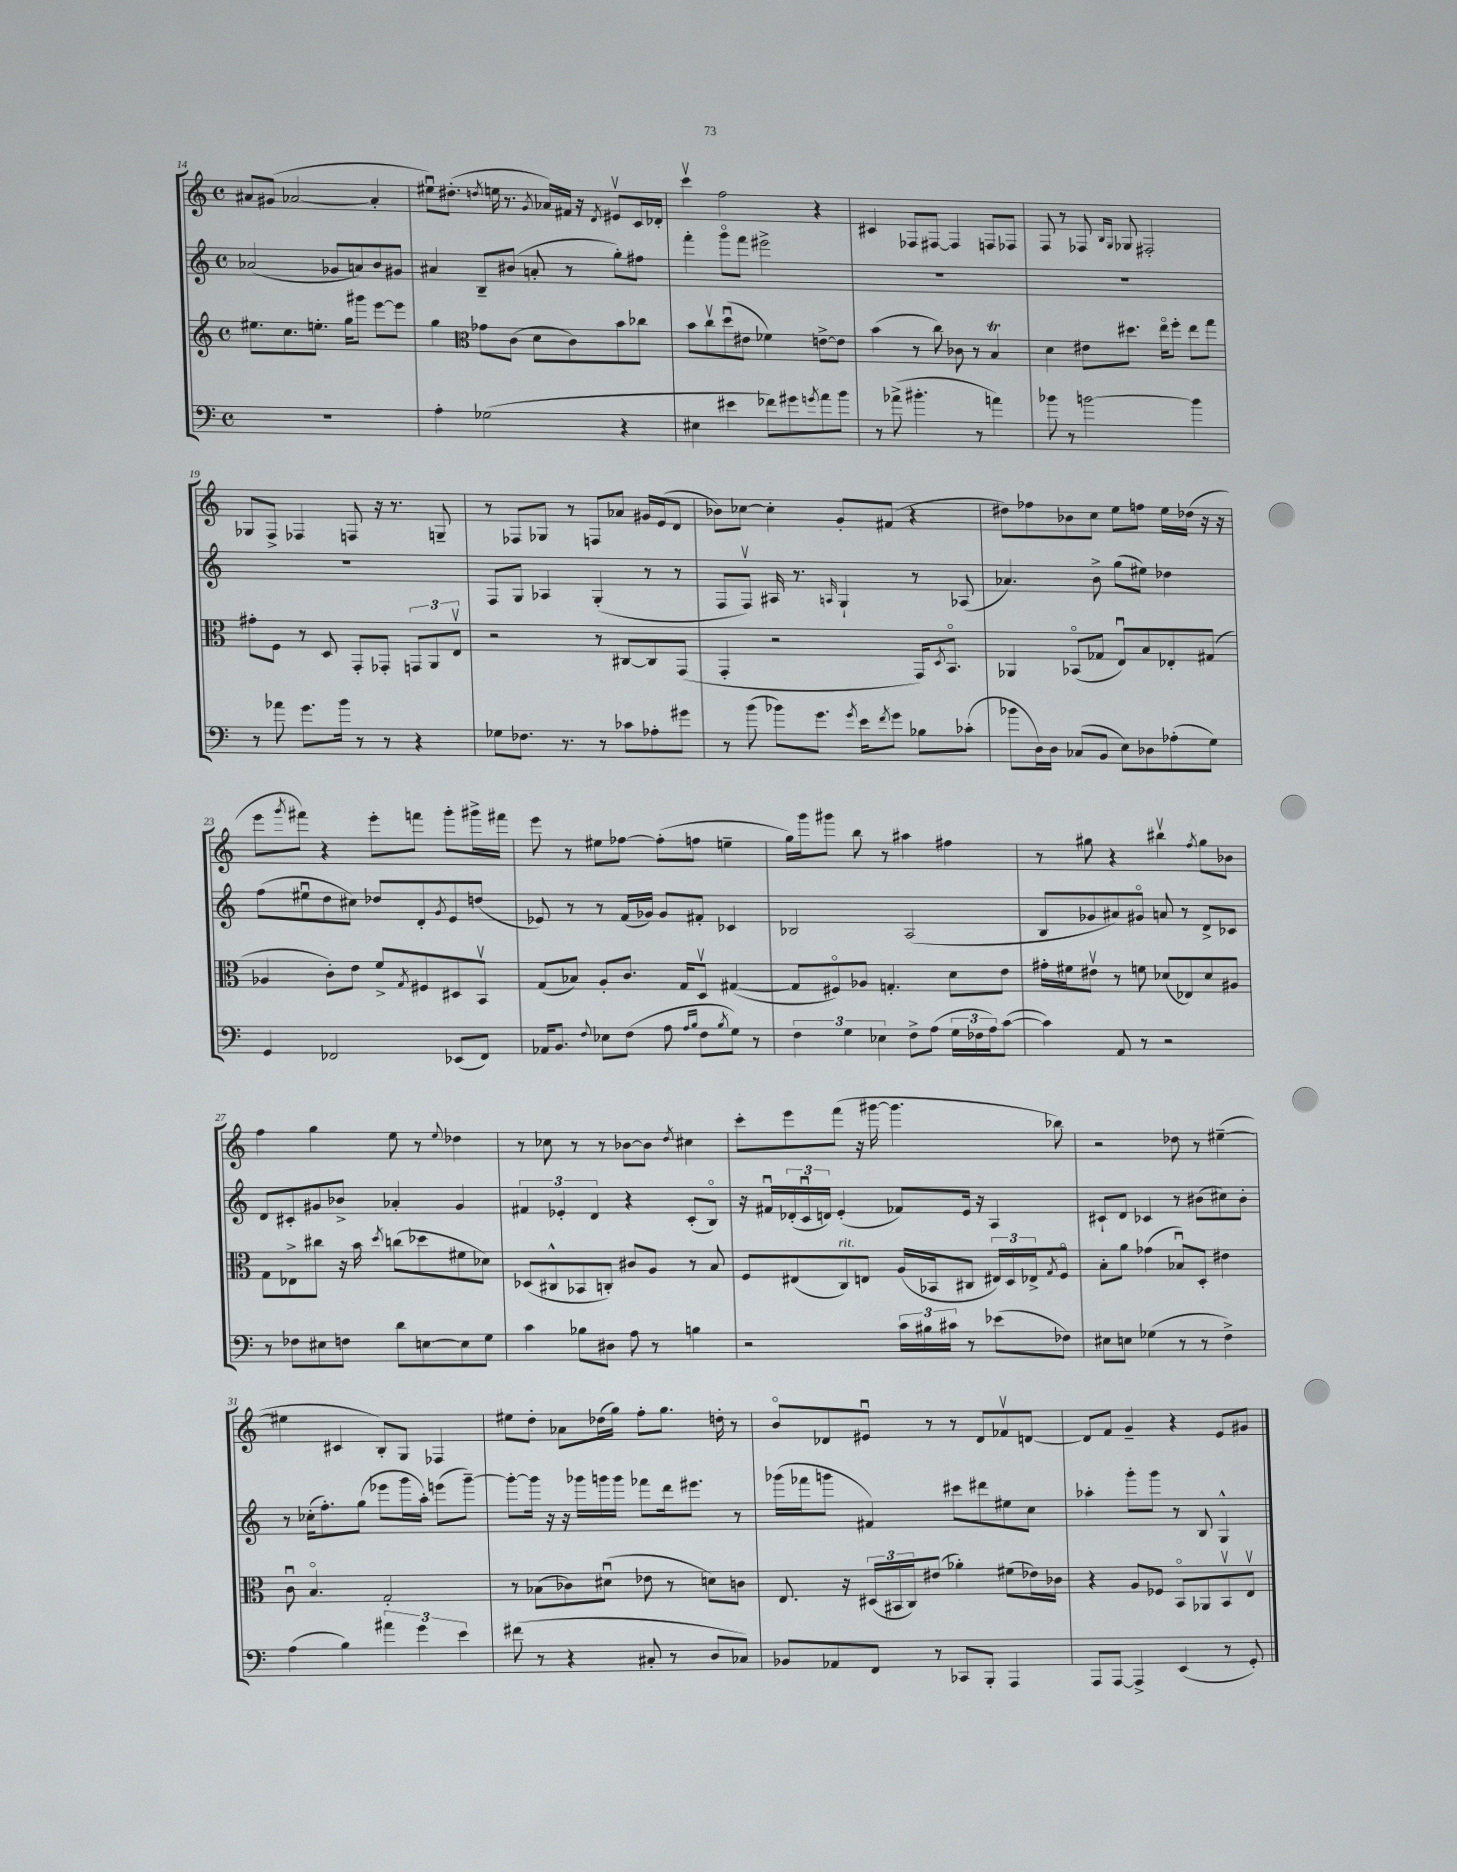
<<
\new StaffGroup <<
\new Staff = "s0" {
    \clef treble \key c \major \defaultTimeSignature \time 4/4
    ais'8 gis'8( aes'2~ aes'4-. |
    eis''8\downbow) dis''8.-.( \acciaccatura { d''8 } e''16 r8. \acciaccatura { g'8 } aes'16) fis'16 r16 \acciaccatura { d'8 } eis'8\upbow c'16 des'16-. |
    c'''4\upbow f''2 r4 |
    cis'4 fes8 fis8~ fis4 f8 fes8 |
    f8 r8 fes8 \grace { b16 g16 } ges8 fis2-. |
    ges8 f8-> fes4 f8 r16 r8. g8-- |
    r8 fes8 ges8 r8 f8 aes'8 gis'16 e'16( d'8 |
    bes'8) ces''8~ ces''4-. g'8-. fis'8( r4 |
    dis''8) fes''8 bes'8 c''8 e''8 f''8 e''16 des''16( r16 r16 |
    e'''8 \acciaccatura { g'''8 } fis'''8) r4 e'''8-. f'''8 g'''8-. gis'''16-> fis'''16 |
    e'''8 r8 eis''8 fes''8~ fes''8-.( f''8 e''4-- |
    g''16) g'''16 gis'''8 b''8 r8 ais''4 fis''4 |
    r8 gis''8 r4 bis''4\upbow \acciaccatura { f''8 } gis''8 bes'8 |
    f''4 g''4 e''8 r8 \appoggiatura { e''8 } des''4 |
    r8 ces''8 r8 r8 bes'8~ bes'8 \acciaccatura { d''8 } cis''4 |
    c'''8-. e'''8 f'''8( r16 gis'''16~ gis'''4. bes''8) |
    r2 des''8 r8 eis''4~--( |
    eis''4 cis'4 b8-.) g8 fes4 |
    eis''8 d''8-. aes'8 des''16( g''16) f''8-. g''8. d''16-. r8 |
    b'8\flageolet des'8 eis'8\downbow r8 r8 des'8 fes'8\upbow d'8~ |
    d'8 f'8 g'4-- r4 e'8 gis'8 \bar "|." |
}
\new Staff = "s1" {
    \clef treble \key c \major \defaultTimeSignature \time 4/4
    aes'2( ges'8 a'8) b'8 gis'8 |
    ais'4 b8-- bis'8( a'8-. r8 g''8-.) fis''8 |
    f'''4-. g'''8\flageolet f'''8 eis'''2-> |
    R1 |
    R1 |
    R1 |
    f8 g8 aes4 g4-.( r8 r8 |
    f8 f8\upbow) ais16 r8. \grace { a16 } g4-! r8 aes8( |
    aes'4.) b'8-> g''8( eis''8) des''4 |
    f''8( eis''8\downbow d''8 cis''8) des''8 d'8-. \acciaccatura { g'8 } e'8 d''8( |
    ees'8) r8 r8 f'16( ges'16) ges'8 fis'8-. ces'4 |
    bes2 a2( |
    b8 ges'8 ais'8) gis'8\flageolet a'8 r8 d'8-> ces'8 |
    d'8 cis'8-. gis'8 bes'8-> aes'4-. gis'4 |
    \tuplet 3/2 { fis'4 ees'4-. d'4 } r4 c'8-.( b8\flageolet) |
    r16 fis'16\downbow \tuplet 3/2 { des'16-.( c'16\downbow d'16) } e'4-.( fes'8) e'16 r16 a4 |
    cis'8-! d'8 ces'4 r8 bis'8( cis''8) bis'8-. |
    r8 ces''16-.( f''8.-.) g''8( ees'''8 g'''16 a''16-.) e'''8( g'''8~--) |
    g'''8~-. g'''16 r16 r16 ges'''16 g'''16 g'''16 fes'''8 d'''16 eis'''8. r8 |
    ges'''16( fes'''16 g'''8 fis'4) cis'''8 dis'''8 eis''8 c''8 |
    aes''4-. g'''8-. g'''8 r8 b8 g4-^ \bar "|." |
}
\new Staff = "s2" {
    \clef treble \key c \major \defaultTimeSignature \time 4/4
    eis''8. c''8. e''8.-. g''16 gis'''8 e'''8~ e'''8 |
    g''4 \clef alto ges'8 c'8( d'8 c'8) b'8 ces''8 |
    b'8 c''8\upbow d''8\downbow( eis'8 fes'4) e'8~-> e'8 |
    b'4( r8 c''8) ces'8 r8 b4\trill |
    d'4 eis'8 dis''8. e''16\flageolet f''8-. e''8 g''8 |
    gis'8-. f8 r8 d8 g,8-. ges,8-. \tuplet 3/2 { g,8 a,8 e8\upbow } |
    r2 r8 cis8~ cis8 g,8( |
    g,4-. r2 g,16) \acciaccatura { d8 } b,8.\flageolet |
    aes,4 bes,8\flageolet( ges8 e8\downbow) b8 ees8-. gis8( |
    aes4 c'8-.) e'8 f'8-> \acciaccatura { g8 } fis8 dis8 b,8\upbow |
    g8( bes8) a8-. c'8. g16 d8\upbow gis4~( |
    gis8 fis8\flageolet) aes8 g4.-. d'8 e'8 |
    gis'16-. fis'16 eis'8\upbow r8 f'8 des'8( ees8) des'8 ais8 |
    g8 ees8-> cis''8 r16 b'16 \acciaccatura { d''8 } c''8( des''8 fis'8 des'8) |
    des8( cis8-^ bes,8 c8-.) cis'8 a8 r8 b8 |
    f8 eis8( c8^\markup { \italic "rit." }) e8 a16( bes,16 cis8 \tuplet 3/2 { eis16) d16 ees16-> } \acciaccatura { g8 } f8\flageolet |
    b8-. a'8 ges'4( bes8\downbow) d8-. eis'4 |
    c'8\downbow b4.\flageolet g2-. |
    r8 bes8( ces'8) dis'8\downbow( ees'8 r8 d'8) c'8 |
    e8. r16 \tuplet 3/2 { dis16( bis,16 c16) } eis'8( aes'4-.) fis'8( ees'16) ces'16 |
    r4 a8 fes8 b,8\flageolet aes,8 b,8\upbow e8\upbow \bar "|." |
}
\new Staff = "s3" {
    \clef bass \key c \major \defaultTimeSignature \time 4/4
    R1 |
    a4-. ges2( r4 |
    eis4 eis'4 fes'8) gis'8 \acciaccatura { g'8 } a'8 b'8 |
    r8 aes'8->( bis'4.-. r8 a'4) |
    bes'8 r8 b'2~ b'4 |
    r8 aes'8 g'8. b'16 r8 r8 r4 |
    ges8 fes8. r8. r8 ces'8 aes8-. gis'8 |
    r8 b'8( bes'8) g'8. \acciaccatura { g'8 } e'16 \acciaccatura { f'8 } g'8 bes8 ces'8-.( |
    bes'8 d16) d16 ces8( b,8 e8) des8 aes8-.( g8) |
    g,4 fes,2 ees,8( fes,8) |
    aes,16 b,8. \appoggiatura { f8 } ees8 f8( a8 \grace { a16 b16 } f8 \acciaccatura { b8 } g8) r8 |
    \tuplet 3/2 { f4 g4 ees4 } f8-> a8( \tuplet 3/2 { g16 fes16 a16) } c'8~( |
    c'4) a,8 r8 r2 |
    r8 fes8 eis8 f8 d'8 e8~ e8 g8 |
    c'4 bes8 dis8 a8 r8 b4 |
    r2 \tuplet 3/2 { c'16 bis16 cis'16 } r8 ees'8( fes8) |
    eis8 e8 ges4( r8 r8 f4->) |
    a4( b4) \tuplet 3/2 { ais'4 g'4 e'4 } |
    fis'8( r8 r4 cis8-. r8 d8 ces8) |
    bes,8 aes,8 f,8 r8 ces,8 b,,8-. a,,4 |
    a,,8 a,,8~ a,,4-> e,4( r8 g,8-.) \bar "|." |
}
>>
>>
\layout { \context { \Score currentBarNumber = #14 } }
